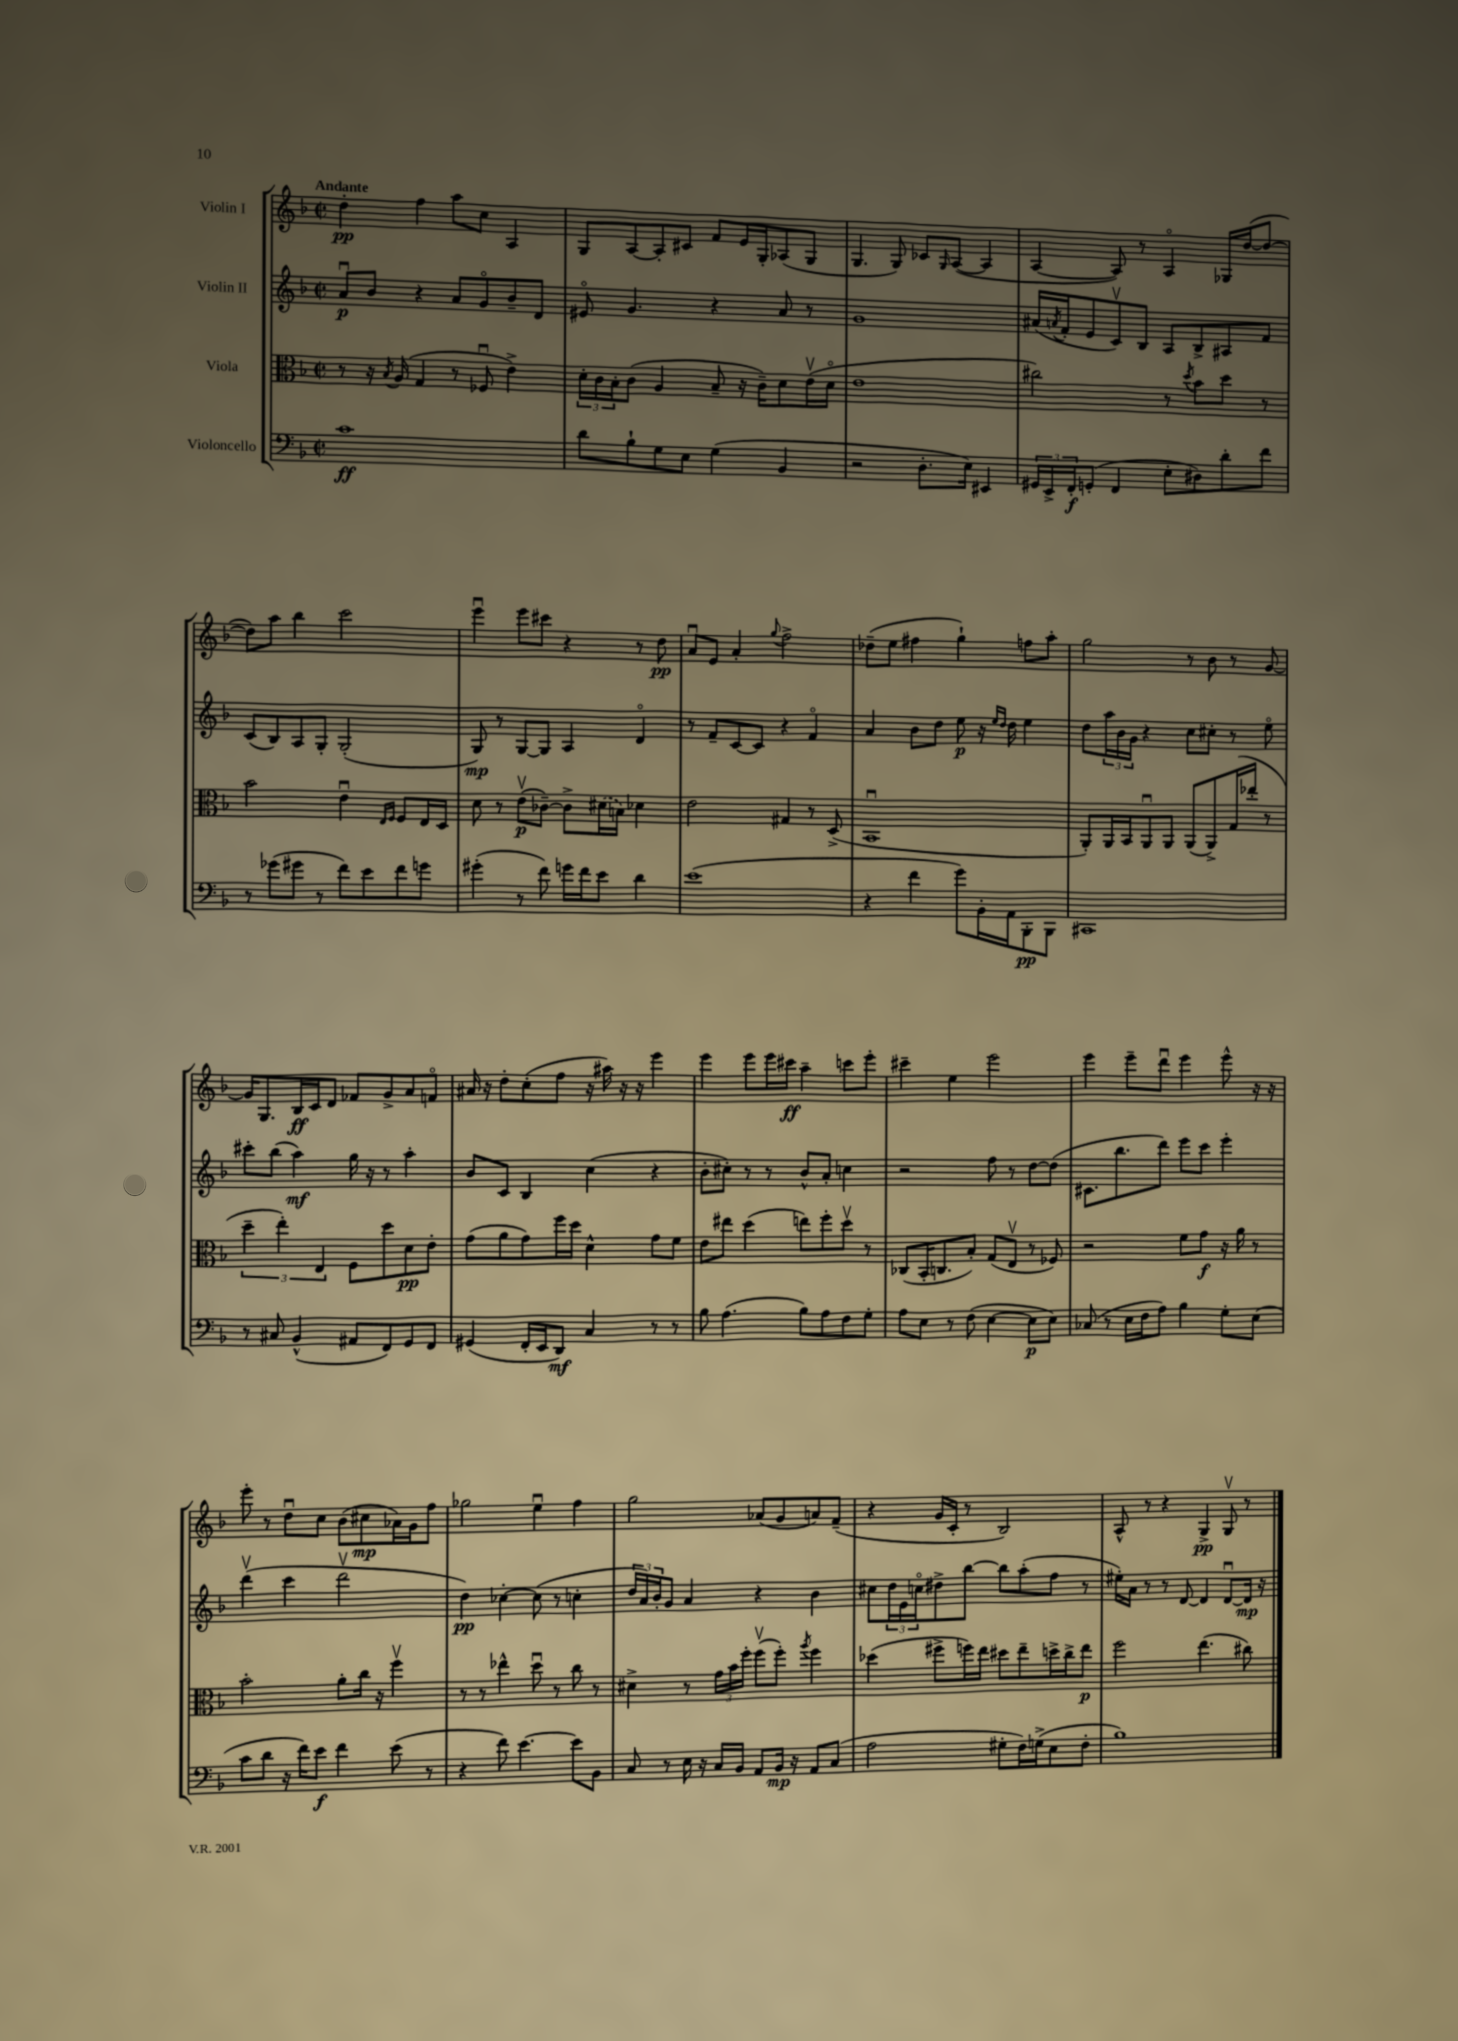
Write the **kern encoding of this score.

**kern	**kern	**kern	**kern
*staff4	*staff3	*staff2	*staff1
*clefF4	*clefC3	*clefG2	*clefG2
*k[b-]	*k[b-]	*k[b-]	*k[b-]
*M2/2	*M2/2	*M2/2	*M2/2
*met(c|)	*met(c|)	*met(c|)	*met(c|)
1c	8r	8au	4dd'
.	16r	8b-	.
.	8qB-	.	.
.	(16A	.	.
.	4G	4r	4ff
.	8r	8a	8aa
.	8F-u	8go	8cc
.	4e^)	8b-~	4A
.	.	8d	.
=	=	=	=
8d	24d'	8e#o	8G
.	24c	.	.
.	24B-'	.	.
8B-`	(8c	4.g	[8A
8G	4A	.	8A']
8E	.	.	8c#
(4G	8B-~	4r	8f
.	16r	.	16e
.	16c~)	.	16G'
4BB-	8d	8a	(8A-
.	(16ev	8r	8G
.	16do	.	.
=	=	=	=
2r	1e	1g	4.G
.	.	.	8G)
8.D'	.	.	8c-
.	.	.	16qqG
.	.	.	([8A
16E)	.	.	.
4EE#	.	.	4A]
=	=	=	=
24GG#	2cc#)	(16a#	[4A
24EE^	.	.	.
.	.	8qa	.
.	.	16f'	.
24FF'	.	.	.
(8GG'	.	8e	.
4FF	.	8cv)	8A])
.	.	8B-	8r
8E'	8r	8A	4Ao
.	8qdd	.	.
8D#)	8b-	8B-^	.
8d'	8dd	8A#	16G-
.	.	.	([16dd
8f	8r	8f	8dd_
=	=	=	=
8r	2b-	(8c	8dd])
(8g-	.	8B-)	8aa
8g#	.	8A	4bb-
8r	.	8G'	.
8f)	4eu	(2G'	2ccc
8e	.	.	.
.	16qqE	.	.
.	16qqF	.	.
8f	8F	.	.
8g	16E	.	.
.	16D	.	.
=	=	=	=
(4g#'	8d	8G)	4eeeu
.	8r	8r	.
8r	(8ev	[8G	8eee
8f)	[8c-~)	8G]	8ccc#
16g	8c-^]	4A	4r
16f	.	.	.
8e	(16d#	.	.
.	16B)	.	.
4d	4d-	4do	8r
.	.	.	8dd
=	=	=	=
(1e	2e	8r	8au
.	.	8f~	8e
.	.	[8c	4a'
.	.	8c]	.
.	.	.	8qqgg
.	4G#	4r	2ff^
.	8r	4fo	.
.	(8D^	.	.
=	=	=	=
4r	1BB-u	4a	(8dd-~
.	.	.	8ee
4f	.	8b-	4ff#
.	.	8dd	.
8g)	.	8ee	4gg`)
16BB-'	.	16r	.
.	.	16qqee	.
.	.	16qqdd	.
16AA	.	16dd	.
8BBB-'	.	4ee	8ff
8BBB-	.	.	8aa'
=	=	=	=
1CC#	8AA')	8dd	2gg
.	16AA	24aa	.
.	.	24b-	.
.	16BB-	.	.
.	.	24g	.
.	8AAu	4r	.
.	8AA	.	.
.	(8AA	8cc	8r
.	8AA^)	8cc#'	8b-
.	(16G	8r	8r
.	16ee-'	.	.
.	8r	8eeo	[8g
=	=	=	=
8r	6dd~	8ccc#'	16g]
.	.	.	8.G
8C#	.	(8bb-	.
.	6ee')	.	.
(4BB-^^	.	4aa)	16B-
.	.	.	16c
.	6E	.	.
.	.	.	8d
8AA#	8F	16gg	8f-
.	.	16r	.
8FF)	8dd	8r	8g^
8GG	8d	4aa'	8a
8FF	8e'	.	8fo
=	=	=	=
(4GG#	(8g	8b-	16a#
.	.	.	16r
.	8a	8c	8dd'
16FF'	8g)	4B-	(8cc'
16EE	.	.	.
8DD)	16ff	.	8ff
.	16dd	.	.
4C	4d^^	(4cc	16r
.	.	.	16aa#)
.	.	.	16r
.	.	.	16r
8r	8g	4r	4eee
8r	8f	.	.
=	=	=	=
8B-	8e	8b-'	4eee
(4.A	8ee#	8cc#')	.
.	(4dd	8r	8eee
.	.	8r	16eee
.	.	.	16ccc#
8B-)	8ee)	8b-^^	4aa~
8A	8ff'	8a'	.
8F	8ddv	4cc	8ccc
8G'	8r	.	8eee'
=	=	=	=
8A	(8C-	2r	4ccc#~
8E	16BB-'	.	.
.	8.C	.	.
8r	.	.	4ee
(8F	8B-')	.	.
[4E	(8G	8ff	2eee
.	8Ev	8r	.
8E]	8r	[8dd	.
8E)	8F-)	(8dd]	.
=	=	=	=
(8C-	2r	8.c#	4eee
8r	.	.	.
.	.	8.bb-	.
16E	.	.	8eee~
16F	.	.	.
8A)	.	8ddd)	8dddu
4B-	8f	8eee	4eee
.	8g	8ccc	.
8G'	16r	4eee'	8eee^^
.	16a	.	.
(8E	8r	.	16r
.	.	.	16r
=	=	=	=
8c	2b-'	(4dddv	8eee'
8d	.	.	8r
16r	.	4ccc	8ddu
16f)	.	.	.
8e	.	.	8cc
4f	8a'	2dddv	(8b-
.	16cc	.	8cc#
.	16r	.	.
(8e	4ffv	.	16a-)
.	.	.	16g
8r	.	.	8ff
=	=	=	=
4r	8r	4dd)	2gg-
.	8r	.	.
8f)	4ee-^^	[4cc-'	.
[4.e	.	.	.
.	8ddu	(8cc-]	4eeu
.	8r	8r	.
8e]	8cc	4cc'	4ff
8BB-	8r	.	.
=	=	=	=
8C	4d#^	24dd	2gg
.	.	24a)	.
.	.	24b-'	.
8r	.	8g	.
16E	8r	4a	.
16r	.	.	.
16C	24g	.	.
.	24b-	.	.
16BB-	.	.	.
.	24ff'	.	.
8AA	(8ffv	4r	(8a-
16BB-	8ff')	.	8g
16r	.	.	.
.	8qaa	.	.
8AA	4ff	4b-	8a)
(8C	.	.	(8f~
=	=	=	=
2A	(4dd-	8cc#	4r
.	.	24dd	.
.	.	24e	.
.	.	24cco	.
.	8ff#^	8dd#^	16g
.	.	.	16c'
.	16ff)	[8bb-	8r
.	16ee	.	.
8G#'	8dd#	8bb-]	2B-)
16F)	8ee~	(8aa'	.
(16G^	.	.	.
8E	16dd^	8ff	.
.	16cc^	.	.
8F'	8ee	8r	.
=	=	=	=
1B-)	2ff	16ee#')	8A^^
.	.	16a	.
.	.	8r	8r
.	.	8r	4r
.	.	[8d	.
.	(4.ee	4d]	4G^
.	.	[8du	8Gv
.	8cc#)	16d]	8r
.	.	16r	.
==	==	==	==
*-	*-	*-	*-
